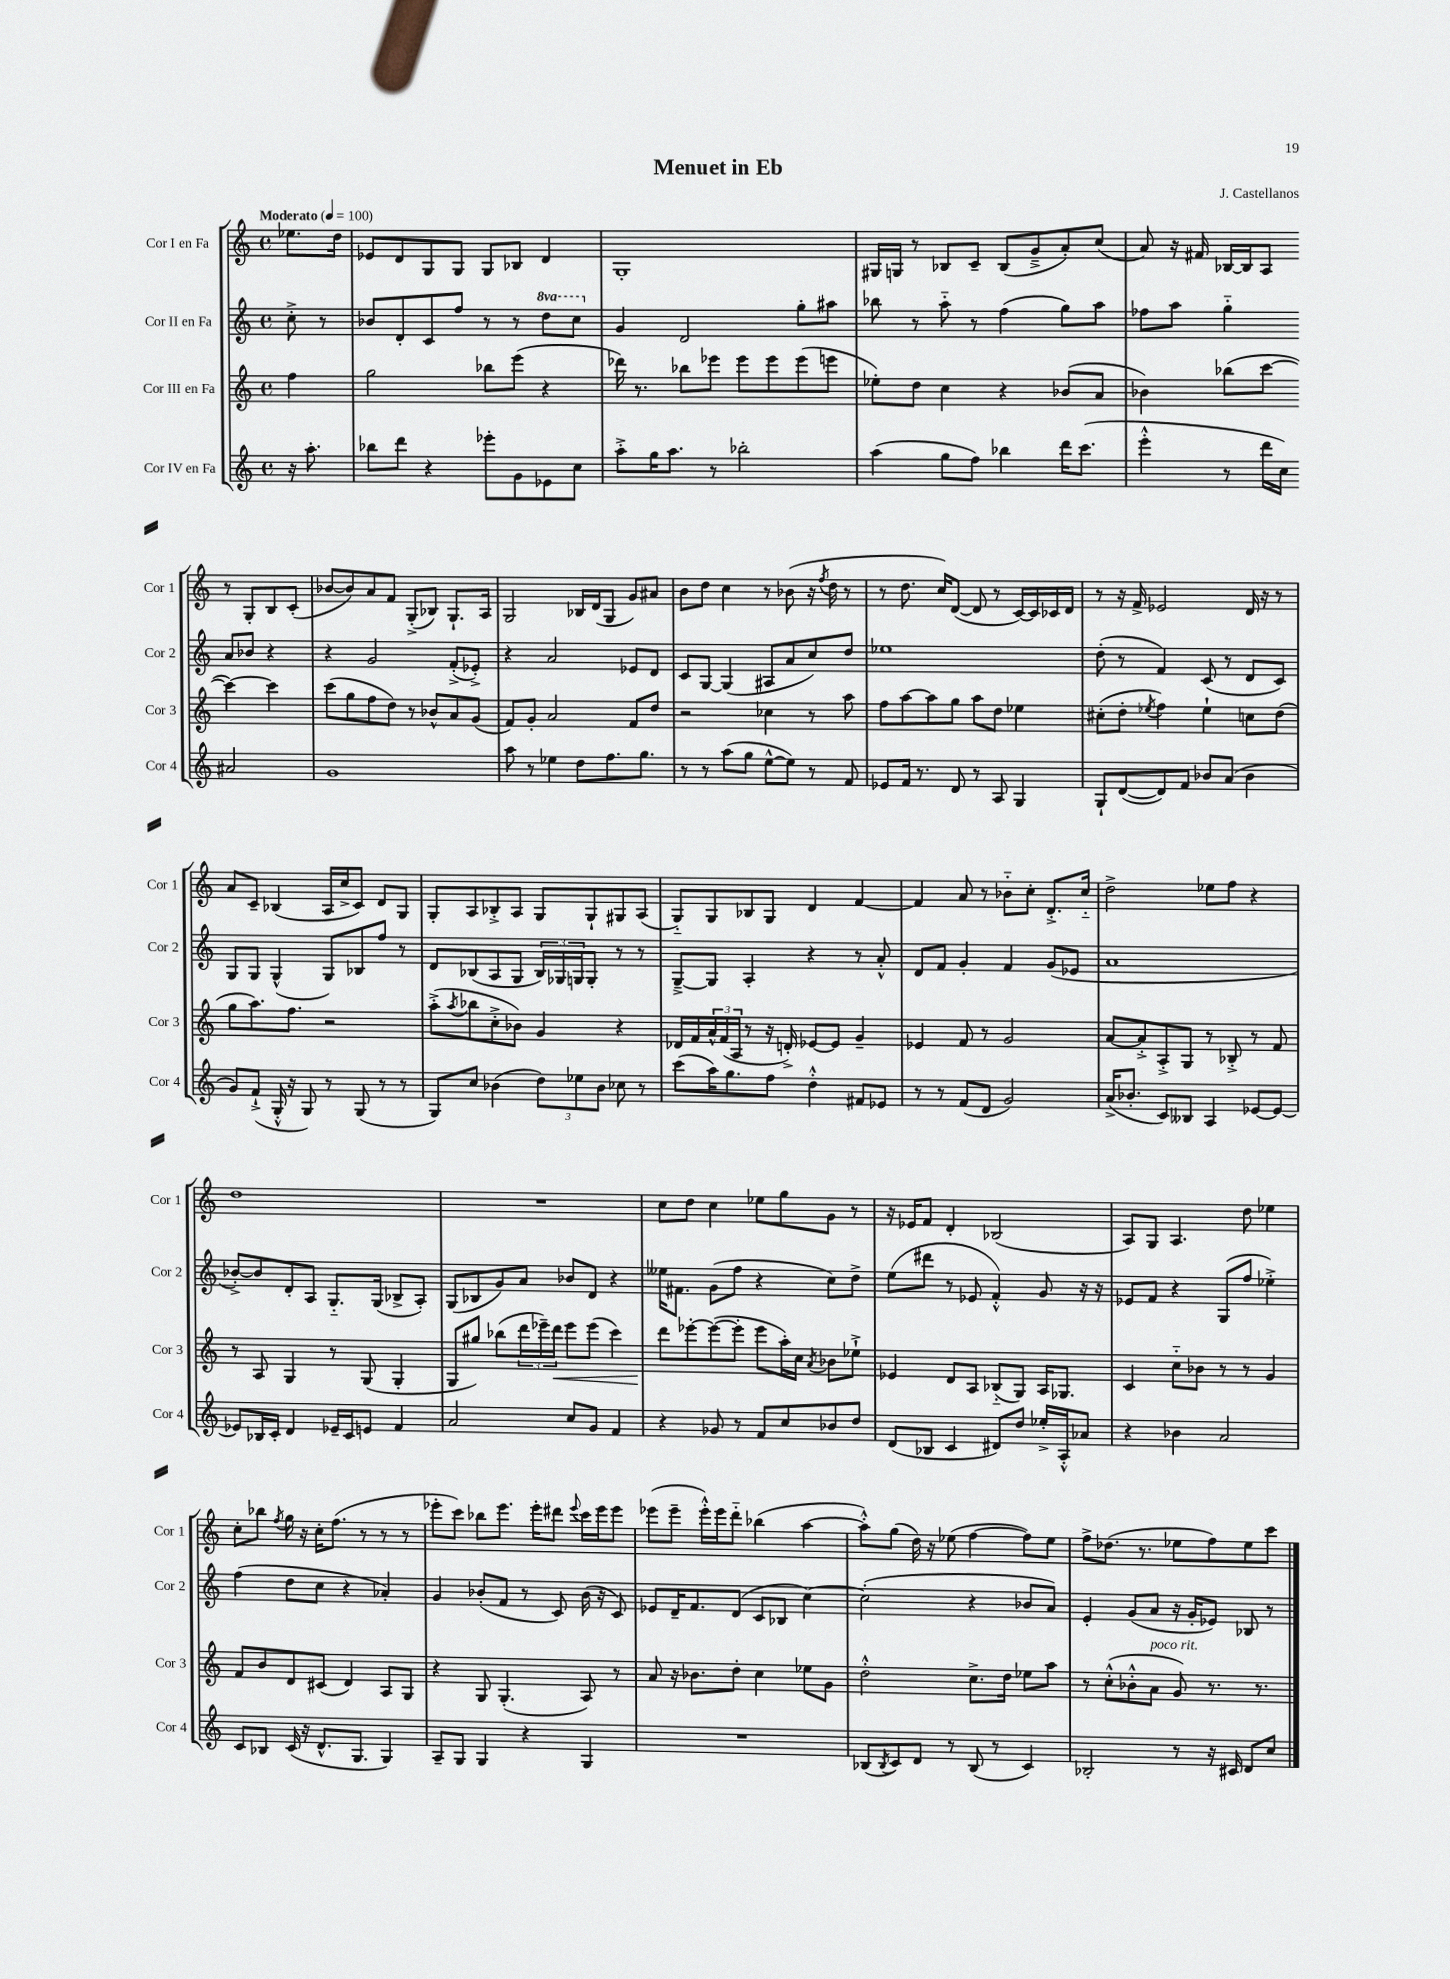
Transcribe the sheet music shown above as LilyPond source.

\header { title = "Menuet in Eb" composer = "J. Castellanos" }
<<
\new StaffGroup <<
\new Staff = "s0" \with { instrumentName = "Cor I en Fa" shortInstrumentName = "Cor 1" } {
    \clef treble \key c \major \defaultTimeSignature \time 4/4 \partial 4 \tempo "Moderato" 4 = 100
    ees''8. d''16 |
    ees'8 d'8 g8 g8 g8 bes8 d'4 |
    g1-. |
    gis16 g16 r8 bes8 c'8-- bes8( g'8---> a'8-.) c''8( |
    a'8) r16 fis'16 bes16~ bes16 a8 r8 g8-. bes8 c'8-.( |
    bes'8~ bes'8) a'8 f'8 g8-.->( bes8) g8.-! a16 |
    g2 bes16 d'16( g8 g'8) ais'8 |
    b'8 d''8 c''4 r8 bes'8( r16 \acciaccatura { f''8 } d''16 r8 |
    r8 d''8. c''16) d'8~( d'8 r8 c'16~) c'16 ces'16 d'16 |
    r8 r16 f'16-> ees'2 d'16 r16 r8 |
    a'8 c'8-- bes4( a16 c''16-> c'8) d'8 g8 |
    g8-. a8 bes8-.-> a8 g8 g8-! gis8 a8( |
    g8-_) g8 bes8 g8 d'4 f'4~ |
    f'4 a'8 r8 bes'8-_ c''8-. d'8.-.-> c''16-_ |
    d''2-> ees''8 f''8 r4 |
    d''1 |
    R1 |
    c''8 d''8 c''4 ees''8 g''8 g'8 r8 |
    r16 ees'16 f'8 d'4-. bes2( |
    a8) g8 a4. d''8 ees''4 |
    c''8-. bes''8 \acciaccatura { f''8 } g''16 r16 c''16-. f''8.( r8 r8 r8 |
    ees'''8-. c'''8) bes''8 ees'''8. ees'''16-. dis'''8 \appoggiatura { ees'''8 } c'''16 ees'''16 ees'''8 |
    ees'''8( ees'''8-- ees'''16-.-^) ees'''16 d'''8-_ bes''4( a''4~ |
    a''8-.-^) g''8( d''16) r16 ees''8( f''4~ f''8) ees''8 |
    f''8-> des''8.( r8. ees''8 f''8) ees''8 c'''8 \bar "|." |
}
\new Staff = "s1" \with { instrumentName = "Cor II en Fa" shortInstrumentName = "Cor 2" } {
    \clef treble \key c \major \defaultTimeSignature \time 4/4 \set Staff.ottavationMarkups = #ottavation-simple-ordinals \partial 4
    c''8-.-> r8 |
    bes'8 d'8-. c'8 f''8 r8 r8 \ottava #1 d'''8 c'''8 \ottava #0 |
    g'4 d'2 g''8-. ais''8 |
    bes''8 r8 a''8-_ r8 f''4( g''8) a''8 |
    fes''8 a''8 g''4-_ a'8 bes'8 r4 |
    r4 g'2 f'8-.->( ees'8-.->) |
    r4 a'2 ees'8 d'8 |
    c'8 g8~ g4( ais8 a'8 c''8) d''8 |
    ees''1 |
    d''8-.( r8 f'4) c'8( r8 d'8 c'8) |
    g8 g8 g4-^( g8) bes8 f''8 r8 |
    d'8 bes8( a8 g8 \tuplet 3/2 { bes16) ges16 g16 } g8-. r8 r8 |
    g8~---> g8 a4-. r4 r8 a'8-.-^ |
    d'8 f'8 g'4-. f'4 g'8( ees'8 |
    a'1 |
    bes'8~-.->) bes'8 d'8-. a8 g8.-_ g16( bes8-> a8-.) |
    g8( bes8 g'8) a'8 bes'8 d'8 r4 |
    eeses''16 fis'8. g'8( f''8 r4 c''8) d''8-> |
    e''8( dis'''8 r8 ees'8 f'4-.-^) g'8 r16 r16 |
    ees'8 f'8 r4 g8( f''8 ees''4-.->) |
    f''4( d''8 c''8 r4 aes'4-.) |
    g'4 bes'8-.( f'8 r8 c'8) bes'16( r16 c'8) |
    ees'8 d'16-- f'8. d'8( c'8 bes8 c''4~) |
    c''2-.( r4 bes'8 a'8) |
    e'4-. g'8( a'8 r16 g'16-. ees'8) bes8 r8 \bar "|." |
}
\new Staff = "s2" \with { instrumentName = "Cor III en Fa" shortInstrumentName = "Cor 3" } {
    \clef treble \key c \major \defaultTimeSignature \time 4/4 \partial 4
    f''4 |
    g''2 bes''8 e'''8( r4 |
    des'''16) r8. bes''8 ees'''8 ees'''8 ees'''8 ees'''8( e'''8 |
    ees''8-.) d''8 c''4 r4 bes'8( a'8 |
    bes'4) bes''8( c'''8~ c'''4~) c'''4 |
    c'''8( g''8 f''8 d''8) r8 bes'8-^ a'8 g'8( |
    f'8) g'8-. a'2 f'8 d''8 |
    r2 ces''4 r8 a''8 |
    f''8 a''8~ a''8 g''8 a''8 d''8 ees''4 |
    cis''8-.( d''8-. \acciaccatura { ees''8 } f''4) ees''4-! c''8 d''8( |
    g''8 a''8.) f''8. r2 |
    a''8-.->( \acciaccatura { a''8 } bes''8 c''8-.-> bes'8) g'4 r4 |
    des'16 f'16 \tuplet 3/2 { a'16-^ f'16( a16 } r8 r16 d'16-.->) ees'8~ ees'8 g'4-- |
    ees'4 f'8 r8 g'2 |
    a'8~ a'8-.-> a8-.-> g8 r8 bes8-.-> r8 f'8 |
    r8 a8 g4 r8 g8( g4-. |
    g8 gis''8) bes''8( \tuplet 3/2 { d'''16 ees'''16--) d'''16\< } ees'''8 ees'''8( c'''4) |
    d'''8\! ees'''8~-. ees'''8~( ees'''8-. ees'''8 a''16-.) c''16 \acciaccatura { a'8 } bes'8 ees''8-!-> |
    ees'4 d'8 a8 bes8-_( g8) a16 ges8. |
    c'4 c''8-_ bes'8 r8 r8 g'4 |
    f'8 b'8 d'8 cis'8( d'4) a8 g8 |
    r4 g8 g4.-.( a8) r8 |
    a'8 r16 bes'8. d''8-. c''4 ees''8 g'8 |
    d''2-.-^ c''8.-> d''16 ees''8 a''8 |
    r8 c''8-.-^( bes'8-.-^ a'8^\markup { \italic "poco rit." } g'8) r8. r8. \bar "|." |
}
\new Staff = "s3" \with { instrumentName = "Cor IV en Fa" shortInstrumentName = "Cor 4" } {
    \clef treble \key c \major \defaultTimeSignature \time 4/4 \partial 4
    r16 a''8.-. |
    bes''8 d'''8 r4 ees'''8-. g'8 ees'8 c''8 |
    a''8-.-> g''16 a''8. r8 bes''2-. |
    a''4( g''8 f''8) bes''4 d'''16 c'''8.( |
    e'''4-.-^ r8 d'''16 c''16) ais'2 |
    g'1 |
    a''8 r8 ees''4 d''8 f''8. g''8. |
    r8 r8 a''8( g''8 e''8~-^ e''8) r8 f'8 |
    ees'8 f'16 r8. d'8 r8 a8 g4 |
    g8-! d'8~( d'8) f'8 bes'8 a'8( bes'4 |
    g'8) f'8-!->( g16-.-^ r16 g8) r8 g8( r8 r8 |
    g8) c''8 bes'4( \tuplet 3/2 { d''8) ees''8 bes'8 } ces''8 r8 |
    c'''8( a''16) g''8. f''8 d''4-.-^ fis'8 ees'8 |
    r8 r8 f'8( d'8 g'2) |
    a'16->( bes'8.-. c'8) beses8 a4 ees'8~ ees'8~ |
    ees'8 bes16 c'16-. d'4 ees'16-- c'16 e'8 f'4 |
    a'2 c''8 g'8 f'4 |
    r4 ges'8 r8 f'8 c''8 bes'8 d''8 |
    d'8( bes8 c'4 dis'8) d''8 ees''16-.-> a16-.-^ aes'8 |
    r4 bes'4 a'2 |
    c'8 bes8 c'16( r16 d'8.-^ g8. g4) |
    a8-- g8 g4 r4 g4 |
    R1 |
    bes8( \acciaccatura { bes8 } c'8) d'8 r8 bes8( r8 c'4) |
    bes2-. r8 r16 cis'16 d'8 c''8 \bar "|." |
}
>>
>>
\layout { \context { \Score \remove "Bar_number_engraver" } }
